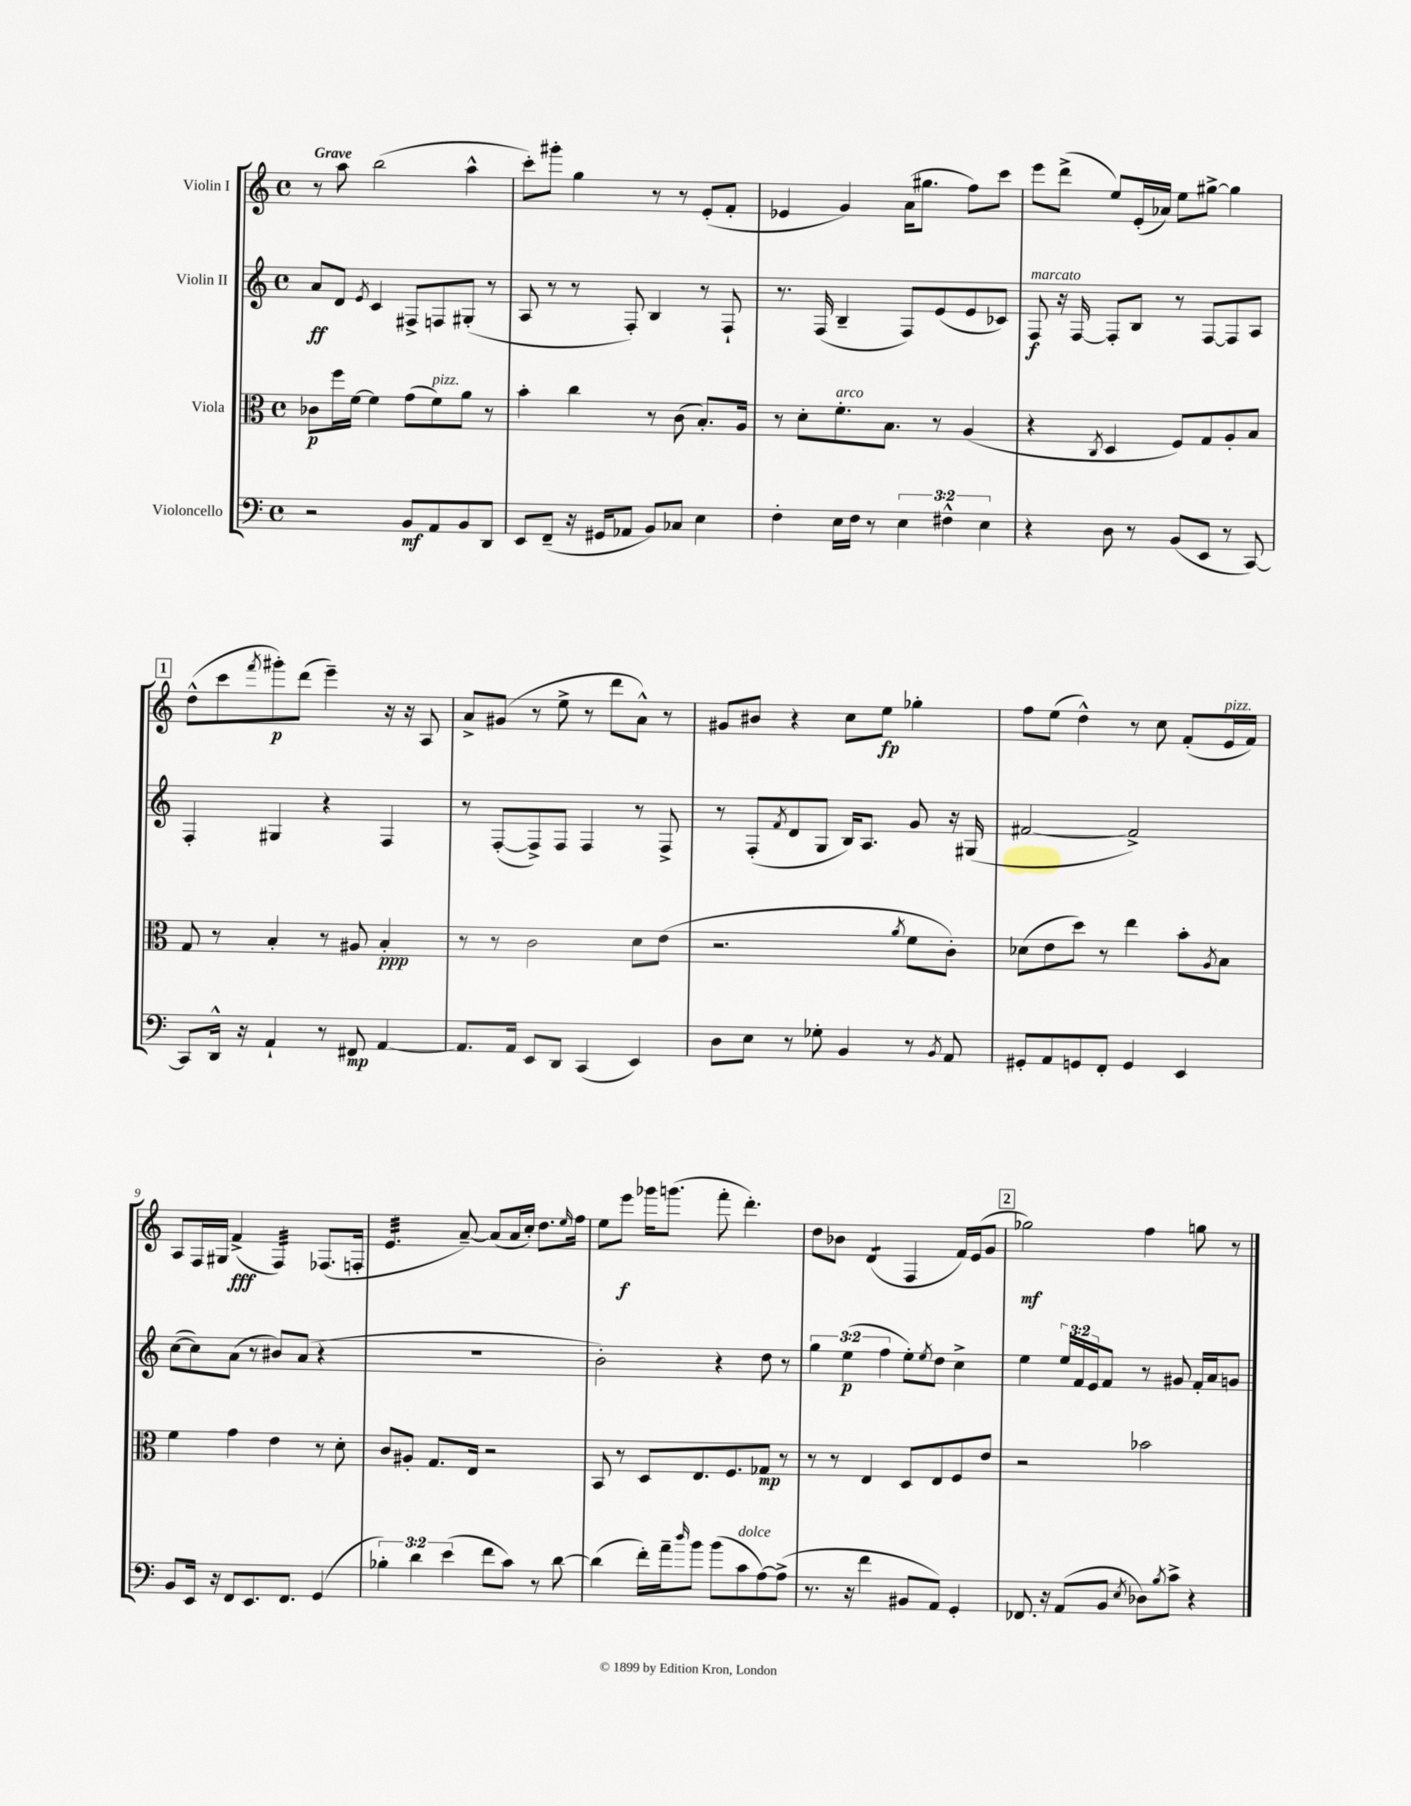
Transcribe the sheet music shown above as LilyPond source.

<<
\new StaffGroup <<
\new Staff = "s0" \with { instrumentName = "Violin I" } {
    \clef treble \key c \major \defaultTimeSignature \time 4/4 \tempo "Grave"
    r8 a''8 b''2( a''4-^ |
    c'''8-.) gis'''8-. g''4 r8 r8 e'8-.( f'8-. |
    ees'4 g'4) a'16( gis''8. f''8) c'''8 |
    e'''8 d'''8->( e''8) e'16-.( aes'16) e''8 gis''8~-> gis''4 |
    \mark \markup { \box "1" } d''8-^( c'''8 \acciaccatura { f'''8 } gis'''8-.\p) d'''8( e'''4--) r16 r16 a8 |
    a'8-> gis'8( r8 e''8-> r8 d'''8 a'8-^) r8 |
    gis'8 bis'8 r4 c''8 e''8\fp ges''4-. |
    f''8 e''8( d''4-^) r8 c''8 f'8-.( e'16^\markup { \italic "pizz." } f'16) |
    a8 f16 gis16 f'4->\fff( f4:32) fes8.( f16-. |
    e'4.:32 a'8~--) a'8( a'16 c''16-.) d''8. \grace { e''16 } f''16 |
    e''8 e'''8\f ges'''16 g'''8.( f'''8-. d'''4.-.) |
    d''8 bes'8 d'4:8( f4 f'16) e'16( g'8 |
    \mark \markup { \box "2" } ges''2\mf) f''4 g''8 r8 \bar "|." |
}
\new Staff = "s1" \with { instrumentName = "Violin II" } {
    \clef treble \key c \major \defaultTimeSignature \time 4/4 \override Staff.TupletNumber.text = #tuplet-number::calc-fraction-text
    a'8\ff d'8 \acciaccatura { e'8 } c'4 fis8-> f8 gis8-.( r8 |
    a8 r8 r8 f8-.) b4 r8 f8-! |
    r8. f16( b4-- f8) e'8( e'8 ces'8) |
    f8\f^\markup { \italic "marcato" } r16 f16~ f8-. b8 r8 f8~ f8 a8 |
    \mark \markup { \box "1" } f4-. gis4 r4 f4 |
    r8 f8~-.( f8->) f8 f4 r8 f8-> |
    r8 f8-.( \acciaccatura { f'8 } d'8 g8 b16) a8. g'8 r16 gis16( |
    fis'2~ fis'2->) |
    c''8~( c''8) a'8( r8 bis'8) a'8( r4 |
    R1 |
    b'2-.) r4 d''8 r8 |
    \tuplet 3/2 { g''4 e''4\p( f''4 } e''8-.) \acciaccatura { e''8 } d''8 c''4-> |
    \mark \markup { \box "2" } e''4 \tuplet 3/2 { e''16 f'16 e'16 } f'8 r8 gis'8 f'16-. a'16 g'8 \bar "|." |
}
\new Staff = "s2" \with { instrumentName = "Viola" } {
    \clef alto \key c \major \defaultTimeSignature \time 4/4
    ces'8\p f''16 f'16~ f'4 g'8( f'8^\markup { \italic "pizz." }) a'8 r8 |
    b'4-. c''4 r8 c'8( b8.-.) a16 |
    r8 d'8-. f'8.-.^\markup { \italic "arco" } b8. r8 a4( |
    r4 \acciaccatura { c8 } d4 f8) g8 a8-. b8 |
    \mark \markup { \box "1" } g8 r8 b4-. r8 ais8 b4-.\ppp |
    r8 r8 c'2 d'8 e'8( |
    r2. \acciaccatura { a'8 } f'8 c'8-.) |
    des'8( e'8 d''8) r8 e''4 b'8-. \acciaccatura { a8 } b8 |
    f'4 g'4 e'4 r8 d'8-. |
    c'8 ais8-. g8. e16 r2 |
    b,8 r8 d8 e8. f8. ges8\mp r8 |
    r8 r8 e4 d8 e8 f8 e'8 |
    \mark \markup { \box "2" } r2 bes'2 \bar "|." |
}
\new Staff = "s3" \with { instrumentName = "Violoncello" } {
    \clef bass \key c \major \defaultTimeSignature \time 4/4 \override Staff.TupletNumber.text = #tuplet-number::calc-fraction-text
    r2 b,8\mf a,8 b,8 d,8 |
    e,8 f,8--( r16 gis,16 aes,8 b,8) ces8 e4 |
    f4-. e16 f16 r8 \tuplet 3/2 { e4 fis4-^ e4 } |
    r4 d8 r8 b,8( e,8 r8 c,8~) |
    \mark \markup { \box "1" } c,8 d,16-^ r16 a,4-! r8 fis,8\mp a,4~ |
    a,8. a,16 e,8 d,8 c,4( e,4) |
    d8 e8 r8 ges8-. b,4 r8 \acciaccatura { b,8 } a,8 |
    gis,8-. a,8 g,8 f,8-. g,4 e,4 |
    b,8 e,16 r16 f,8 e,8. f,8. g,4( |
    \tuplet 3/2 { bes4-.) d'4 e'4( } f'8 c'8) r8 d'8~ |
    d'4( f'16-.) a'16-- \grace { d''16 } b'8 b'8( c'8^\markup { \italic "dolce" } a8~) a8->( |
    r8. r16 f'4 bis,8 a,8) g,4-. |
    \mark \markup { \box "2" } fes,8. r16 a,8( b,8 \acciaccatura { e8 } des8) \acciaccatura { b8 } c'8-> r4 \bar "|." |
}
>>
>>
